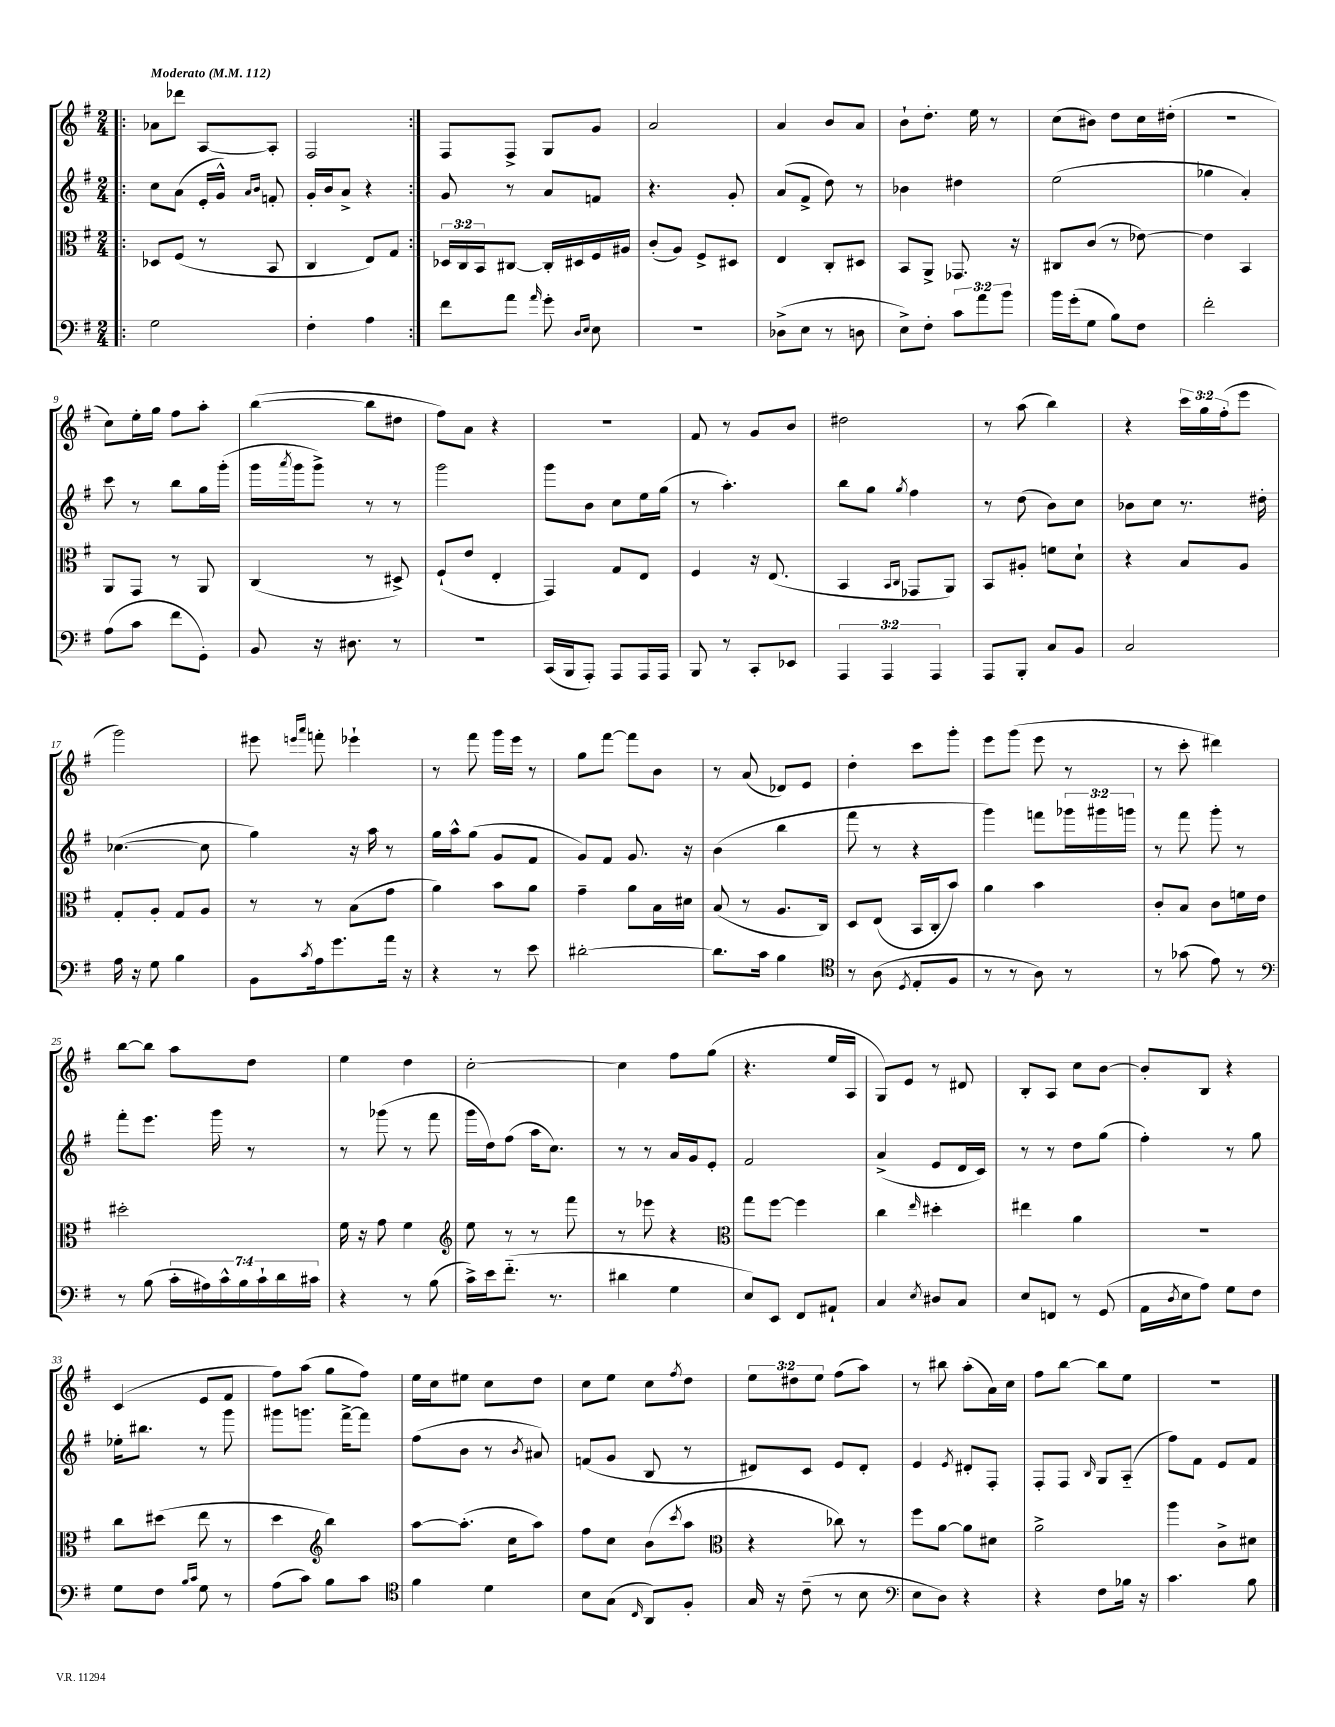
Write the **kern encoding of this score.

**kern	**kern	**kern	**kern
*staff4	*staff3	*staff2	*staff1
*clefF4	*clefC3	*clefG2	*clefG2
*k[f#]	*k[f#]	*k[f#]	*k[f#]
*M2/4	*M2/4	*M2/4	*M2/4
*MM112	*MM112	*MM112	*MM112
=!|:	=!|:	=!|:	=!|:
2G\	8D-/L	8cc\L	8a-\L
.	(8F#/J	(8a\J	8ddd-\J
.	8r	16e'/LL	[8A/L
.	.	16g^^/JJ)	.
.	.	16qqa/LL	.
.	.	16qqb/JJ	.
.	8BB/	8f'/	8A'/]J
=	=	=	=
4F#'\	4C/	16g'/LL	2F#/
.	.	16b/J	.
.	.	8a^/J	.
4A\	8E/L)	4r	.
.	8G/J	.	.
=:|!	=:|!	=:|!	=:|!
8f#\L	24D-/LL	8g/	8F#/L
.	24C/	.	.
.	24BB/J	.	.
8a\J	[8C#/J	8r	8F#^/J
16qqa/	.	.	.
8g'\	16C#'/]LL	8a/L	8G/L
.	16D#/	.	.
16qqD/LL	.	.	.
16qqE/JJ	.	.	.
8E\	16F#/	8f/J	8g/J
.	16A#/JJ	.	.
=	=	=	=
2r	(8c'/L	4.r	2a/
.	8A/J)	.	.
.	8F#^/L	.	.
.	8D#/J	8g'/	.
=	=	=	=
(8D-^\L	4E/	(8a/L	4a/
8E\J	.	8f#^/J	.
8r	8C'/L	8dd\)	8b/L
8D\	8D#/J	8r	8a/J
=	=	=	=
8E^\L)	8BB/L	4b-\	8b`\L
8F#'\J	8AA^/J	.	8.dd'\J
12c\L	8.GG-/	4dd#\	.
.	.	.	16ee\
12a\	.	.	.
.	.	.	8r
12b\J	.	.	.
.	16r	.	.
=	=	=	=
16b\LL	8C#/L	(2ee\	(8cc\L
(16g'\J	.	.	.
8G\J	(8c/J	.	8b#\J)
8B\L)	8r	.	8dd\L
8F#\J	[8e-\)	.	16cc\L
.	.	.	(16dd#'\JJ
=	=	=	=
2f#'\	4e-\]	4gg-\	2r
.	4BB/	4a'/)	.
=	=	=	=
(8A\L	8AA/L	8ccc\	8cc\L)
8c\J	8GG/J	8r	16ee'\L
.	.	.	16gg\JJ
8f#\L	8r	8bb\L	8ff#\L
8GG'\J)	8AA/	16gg\L	8aa'\J
.	.	(16ggg'\JJ	.
=	=	=	=
8BB/	(4C/	16ggg\LL	([4bb\
.	.	8qaaa/	.
.	.	16ggg\J	.
16r	.	8ggg^\J)	.
8.D#\	.	.	.
.	8r	8r	8bb\]L
8r	8D#^/)	8r	8dd#\J
=	=	=	=
2r	(8F#`/L	2ggg\	8ff#\L)
.	8e/J	.	8a\J
.	4E'/	.	4r
=	=	=	=
(16CC/LL	4GG/)	8ggg\L	2r
16BBB/J	.	.	.
8AAA'/J)	.	8b\J	.
8AAA/L	8G/L	8cc\L	.
16AAA/L	8E/J	16ee\L	.
16AAA/JJ	.	(16gg\JJ	.
=	=	=	=
8BBB/	4F#/	8r	8f#/
8r	.	4.aa'\)	8r
8CC'/L	16r	.	8g/L
.	(8.E/	.	.
8EE-/J	.	.	8b/J
=	=	=	=
6AAA/	4BB/	8bb\L	2dd#\
.	.	8gg\J	.
6AAA/	.	.	.
.	16qqBB/LL	.	.
.	16qqC/JJ	8qgg/	.
.	8GG-/L	4ff#\	.
6AAA/	.	.	.
.	8AA/J)	.	.
=	=	=	=
8AAA/L	8BB/L	8r	8r
8BBB'/J	8A#'/J	(8dd\	(8aa\
8C/L	8f\L	8b\L)	4bb\)
8BB/J	8d`\J	8cc\J	.
=	=	=	=
2C/	4r	8b-\L	4r
.	.	8cc\J	.
.	8B/L	8.r	24ccc\LL
.	.	.	24gg\
.	.	.	(24ff#'\J
.	8A/J	.	8eee\J
.	.	16dd#'\	.
=	=	=	=
16A\	8G'/L	([4.cc-\	2ggg\)
16r	.	.	.
8G\	8A'/J	.	.
4B\	8G/L	.	.
.	8A/J	8cc-\]	.
=	=	=	=
8BB\L	8r	4gg\)	8eee#\
.	.	.	16qqeee/LL
8qc/	.	.	16qqaaa/JJ
16A\k	8r	.	8fff'\
8.g\	.	.	.
.	(8B\L	16r	4eee-`\
.	.	16aa\	.
16a\Jk	8g\J	8r	.
16r	.	.	.
=	=	=	=
4r	4a\)	16gg\LL	8r
.	.	16aa^^\J	.
.	.	(8gg\J	8fff#\
8r	8b\L	8g/L	16ggg\LL
.	.	.	16eee\JJ
8e\	8a\J	8f#/J	8r
=	=	=	=
[2d#'\	4g~\	8g/L)	8gg\L
.	.	8f#/J	[8fff#\J
.	8a\L	8.g/	8fff#\]L
.	16B\L	.	8b\J
.	16d#\JJ	16r	.
=	=	=	=
8.d#\]L	(8B/	(4b\	8r
.	8r	.	(8a/
16c\Jk	.	.	.
4B\	8.A/L	4bb\	8d-/L)
.	.	.	8e/J
.	16C/Jk)	.	.
=	=	=	=
*clefC4	*	*	*
8r	8D/L	8fff#\	4dd'\
(8A\	(8E/J	8r	.
8qD/	.	.	.
8E'/L	16BB/LL	4r	8ccc\L
.	16C'/J	.	.
8F#/J	8b/J)	.	8ggg'\J
=	=	=	=
8r	4a\	4ggg\)	8eee\L
8r	.	.	(8ggg\J
8A\)	4b\	8fff\L	8eee\
8r	.	24ggg-\L	8r
.	.	24ggg#\	.
.	.	24ggg\JJ	.
=	=	=	=
8r	8c'/L	8r	8r
(8g-\	8B/J	8fff#\	8ccc'\
8e\)	8c\L	8ggg'\	4ddd#\)
8r	16f\L	8r	.
.	16e\JJ	.	.
=	=	=	=
*clefF4	*	*	*
8r	2dd#'\	8fff#'\L	[8bb\L
(8B\	.	8.eee\J	8bb\]J
28c'\LL	.	.	8aa\L
28A#\)	.	.	.
.	.	16ggg\	.
28c^^\	.	.	.
28B\	.	.	.
.	.	8r	8dd\J
28c`\	.	.	.
28d\	.	.	.
28c#\JJ	.	.	.
=	=	=	=
4r	16f#\	8r	4ee\
.	16r	.	.
.	8g\	(8ggg-\	.
8r	4f#\	8r	4dd\
(8B\	.	8fff#\	.
=	=	=	=
*	*clefG2	*	*
16c^\LL)	8ee\	16ggg\LL	[2cc'\
16e\J	.	16dd\J)	.
(8.f#'~\J	8r	(8ff#\J	.
.	8r	16aa\LK	.
8.r	.	8.cc\J)	.
.	8fff#\	.	.
=	=	=	=
4d#\	8r	8r	4cc\]
.	8eee-\	8r	.
4G\	4r	16a/LL	8ff#\L
.	.	16g/J	.
.	.	8e'/J	(8gg\J
=	=	=	=
*	*clefC3	*	*
8E/L)	8gg\L	2f#/	4.r
8EE/J	[8ff#\J	.	.
8FF#/L	4ff#\]	.	.
8AA#`/J	.	.	16ee/LL
.	.	.	16A/JJ
=	=	=	=
4C/	4cc\	(4a^/	8G/L)
.	.	.	8e/J
8qE/	16qqee/	.	.
8D#/L	4dd#'\	8e/L	8r
8C/J	.	16d/L	8d#/
.	.	16c/JJ)	.
=	=	=	=
8E/L	4ee#\	8r	8B'/L
8FF/J	.	8r	8A/J
8r	4a\	8dd\L	8cc\L
(8GG/	.	(8gg\J	[8b\J
=	=	=	=
16AA\LL	2r	4ff#'\)	8b'/]L
8qD/	.	.	.
16E\J	.	.	.
8A\J)	.	.	8B/J
8G\L	.	8r	4r
8F#\J	.	8gg\	.
=	=	=	=
8G\L	8cc\L	16ee-'\LK	(4c/
.	.	8.bb#\J	.
8F#\J	(8dd#\J	.	.
16qqB/LL	.	.	.
16qqc/JJ	.	.	.
8G\	8ee\	8r	8e/L
8r	8r	8ggg\	8f#/J
=	=	=	=
(8A\L	4dd\	8ggg#\L	8ff#\L)
8c\J)	.	8.ggg\J	(8aa\J
*	*clefG2	*	*
8B\L	4bb\)	.	8gg\L
.	.	[16fff#^\LK	.
8c\J	.	8fff#\]J	8ff#\J)
=	=	=	=
*clefC4	*	*	*
4f#\	[8aa\L	(8ff#\L	16ee\LL
.	.	.	16cc\J
.	(8.aa'\]J	8b\J	8ee#\J
4d\	.	8r	8cc\L
.	16cc\LK	.	.
.	.	8qb/	.
.	8aa\J)	8a#/)	8dd\J
=	=	=	=
8B\L	8ff#\L	(8f/L	8cc\L
(8G\J	8cc\J	8g/J	8ee\J
16qqC/	.	.	.
8AA/L)	(8b\L	8B/	8cc\L
.	8qccc/	.	8qff#/
8F#'/J	8aa\J	8r	8dd\J
=	=	=	=
*	*clefC3	*	*
16G/	4r	8d#/L)	12ee\L
16r	.	.	.
.	.	.	12dd#\
(8c~\	.	8c/J	.
.	.	.	12ee\J
8r	8cc-\)	8e/L	(8ff#\L
8B\	8r	8d#'/J	8aa\J)
=	=	=	=
*clefF4	*	*	*
8E\L	8ff#\L	4e/	8r
8D\J)	[8a\J	.	8bb#\
.	.	8qe/	.
4r	8a\]L	8d#'/L	(8aa'\L
.	8d#\J	8F#'/J	16a\L)
.	.	.	16cc\JJ
=	=	=	=
4r	2a^\	8F#'/L	8ff#\L
.	.	8F#/J	[8bb\J
.	.	16qqB/	.
8F#\L	.	8G/L	8bb\]L
16B-\Jk	.	(8A'~/J	8ee\J
16r	.	.	.
=	=	=	=
4.c\	4aa\	8ff#\L)	2r
.	.	8f#\J	.
.	8c^\L	8e/L	.
8B\	8d#\J	8f#/J	.
==	==	==	==
*-	*-	*-	*-
